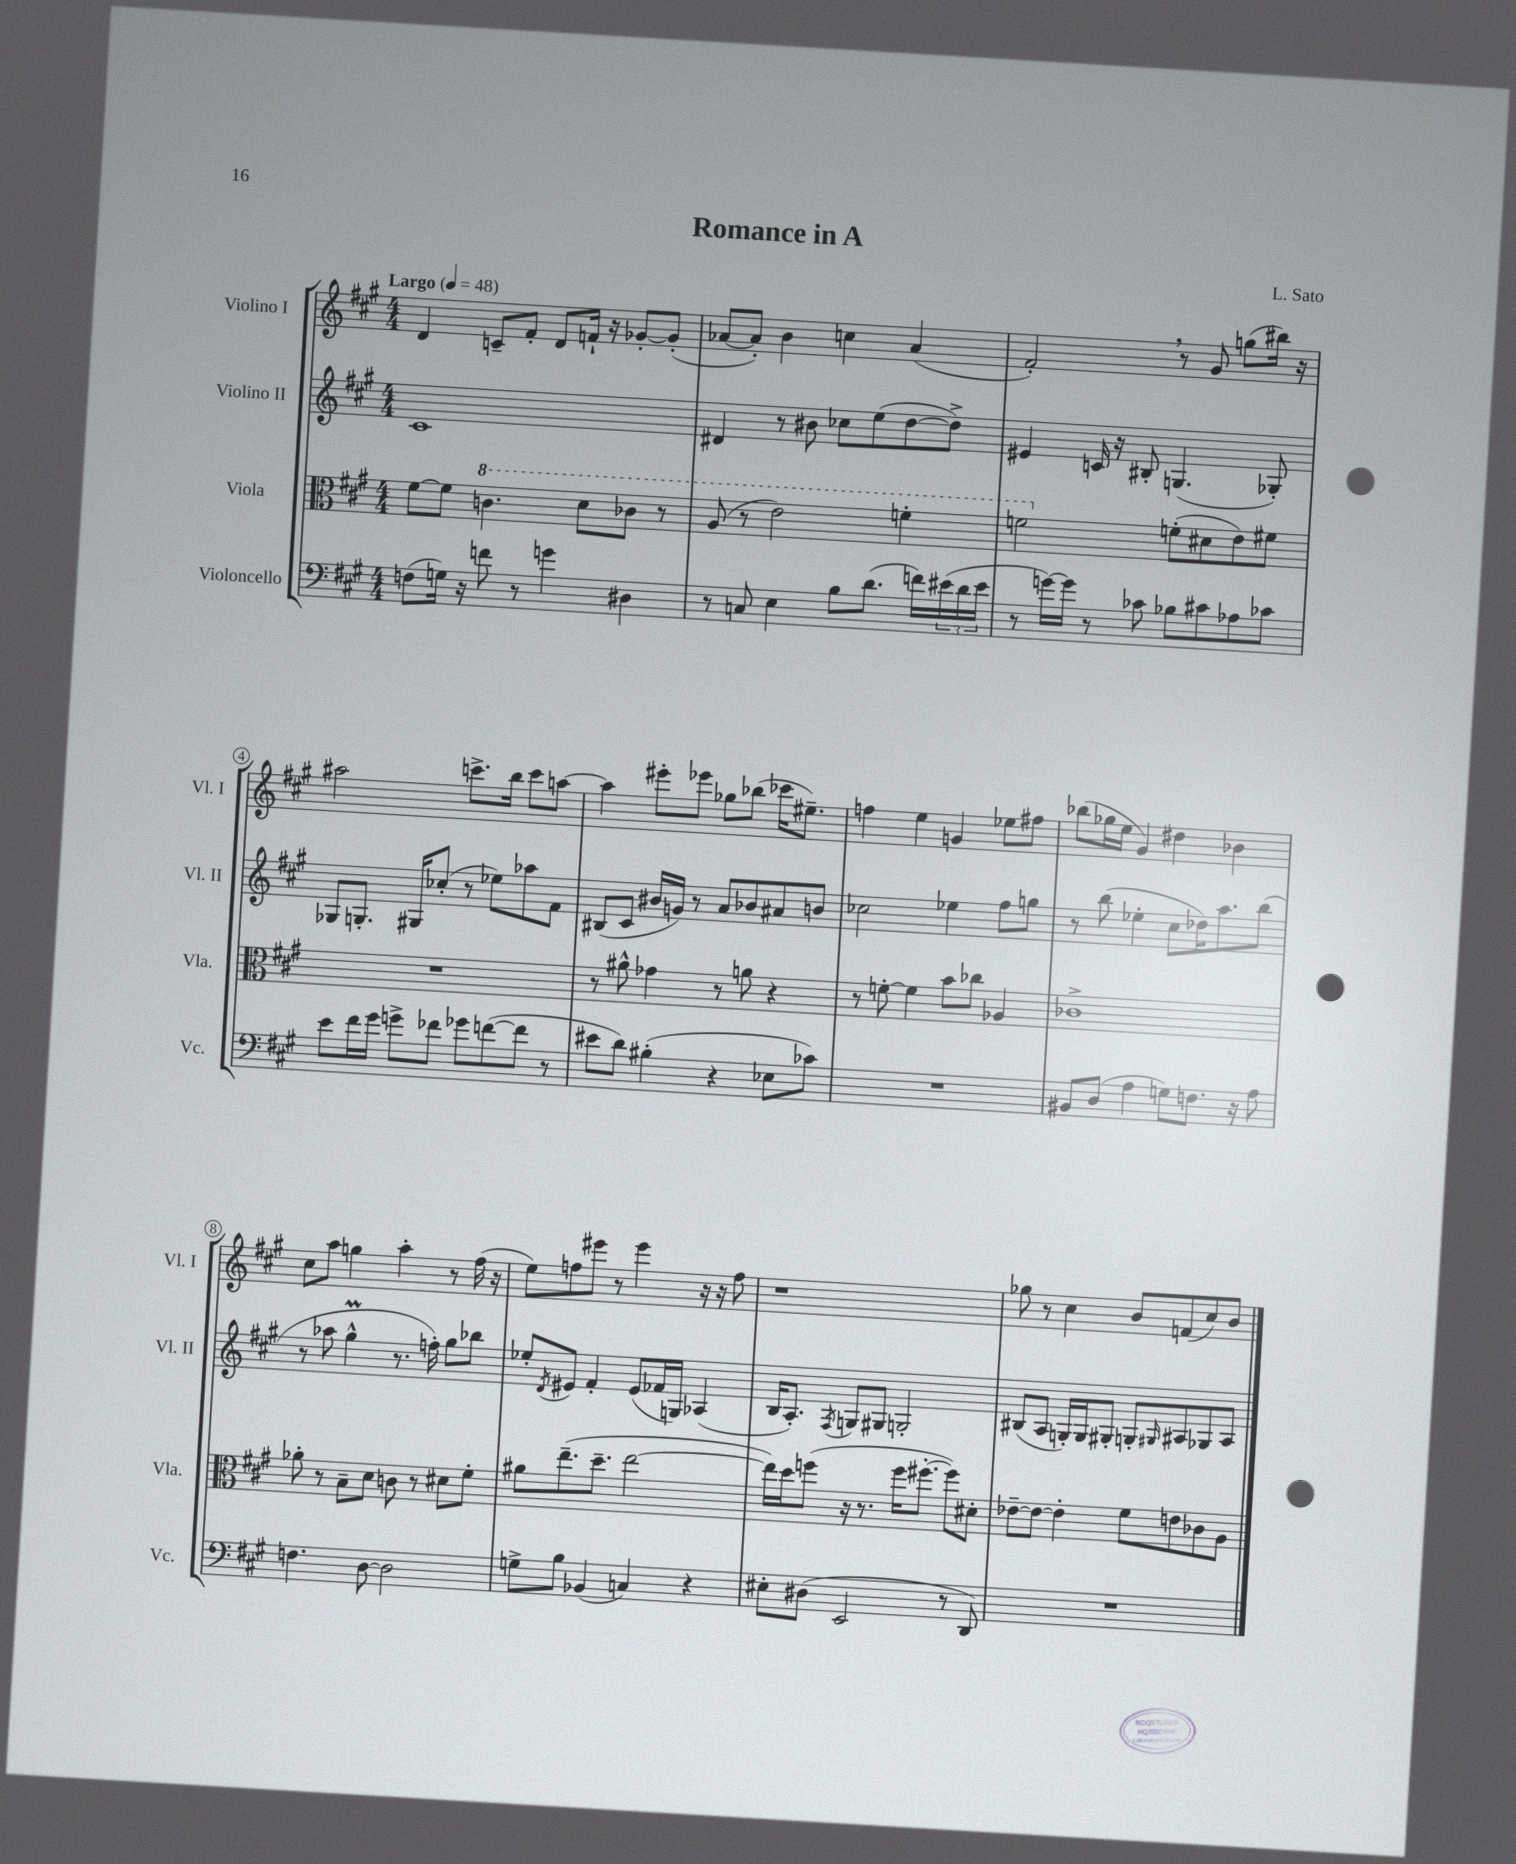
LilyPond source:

\header { title = "Romance in A" composer = "L. Sato" }
<<
\new StaffGroup <<
\new Staff = "s0" \with { instrumentName = "Violino I" shortInstrumentName = "Vl. I" } {
    \clef treble \key a \major \numericTimeSignature \time 4/4 \tempo "Largo" 4 = 48
    d'4 c'8-- fis'8-. d'8 f'16-! r16 ges'8~-. ges'8-.( |
    aes'8~ aes'8-.) b'4 c''4 aes'4( |
    fis'2-.) \breathe r8 gis'8 g''8( bis''16) r16 |
    ais''2 c'''8.-> b''16 c'''8 a''8~ |
    a''4 eis'''8-. ees'''8 ges''8 bes''8( ces'''16 eis''8.--) |
    f''4 e''4 g'4 ees''8 fis''8 |
    bes''8( ges''16 e''16 gis'4) dis''4 bes'4 |
    cis''8 a''8 g''4 a''4-. r8 fis''16( r16 |
    e''8) f''8 eis'''8 r8 eis'''4 r16 r16 f''8 |
    r1 |
    ges''8 r8 cis''4 b'8 f'8( cis''8) b'8 \bar "|." |
}
\new Staff = "s1" \with { instrumentName = "Violino II" shortInstrumentName = "Vl. II" } {
    \clef treble \key a \major \numericTimeSignature \time 4/4
    cis'1 |
    dis'4 r8 bis'8 ces''8 e''8( d''8~ d''8->) |
    eis'4 c'16 r16 bis8-. g4.( ges8-.) |
    ges8 g8.-. gis16 ces''8-.( r8 ees''8) aes''8 fis'8 |
    bis8( cis'8 bis'16 g'16) r8 a'8 bes'8 ais'8 b'8 |
    ces''2 ees''4 fis''8 g''8 |
    r8 b''8( ees''4-. cis''8 des''16) a''8. b''8( |
    r8 aes''8 gis''4-^\prall r8. f''16-.) gis''8 bes''8 |
    ees''8-. \acciaccatura { d'8 } eis'8 fis'4-. eis'8( fes'16 g16) aes4( |
    b16 a8.-.) \acciaccatura { fis8 } g8 gis8 g2-. |
    bis8( a8 g16-.) g16 gis8-. g8-. \grace { gis16 } ais8 ges8 ais8 \bar "|." |
}
\new Staff = "s2" \with { instrumentName = "Viola" shortInstrumentName = "Vla." } {
    \clef alto \key a \major \numericTimeSignature \time 4/4
    fis'8~ fis'8 \ottava #1 c''4. d''8 ces''8 r8 |
    a'8( r8 e''2) f''4-. |
    f''2 \ottava #0 f'8-.( dis'8 e'8) fis'8 |
    R1 |
    r8 ais'8-^ ges'4 r8 a'8 r4 |
    r8 f'8~-. f'4 b'8 ces''8 aes4 |
    ces'1-> |
    aes'8-. r8 b8-- d'8 c'8 r8 dis'8 fis'8-. |
    ais'8 e''8.--( d''8.-- e''2~ |
    e''16) d''16 f''8( r16 r8. f''16 fis''8.~-. fis''8) dis'8-. |
    ees'8~-- ees'8~ ees'4-. fis'8 e'8 ces'8 a8 \bar "|." |
}
\new Staff = "s3" \with { instrumentName = "Violoncello" shortInstrumentName = "Vc." } {
    \clef bass \key a \major \numericTimeSignature \time 4/4
    f8( g16) r16 f'8 r8 g'4 dis4 |
    r8 c8 e4 b8 d'8.( f'16) \tuplet 3/2 { eis'16( d'16 eis'16 } |
    r8 g'16~) g'16 r8 ces'8 bes8 cis'8 aes8 ces'8 |
    e'8 fis'16 gis'16 g'8-> fes'8 ges'8 f'8~( f'8 r8 |
    eis'8 d'8) bis4-.( r4 ees8 ces'8) |
    R1 |
    bis,8 d8( a4 g8) f8. r16 a8 |
    f4. d8~ d2 |
    g8-> b8 bes,4( c4) r4 |
    eis8-. dis8( e,2 r8 d,8) |
    R1 \bar "|." |
}
>>
>>
\layout { \context { \Score \override BarNumber.stencil = #(make-stencil-circler 0.1 0.3 ly:text-interface::print) } }
